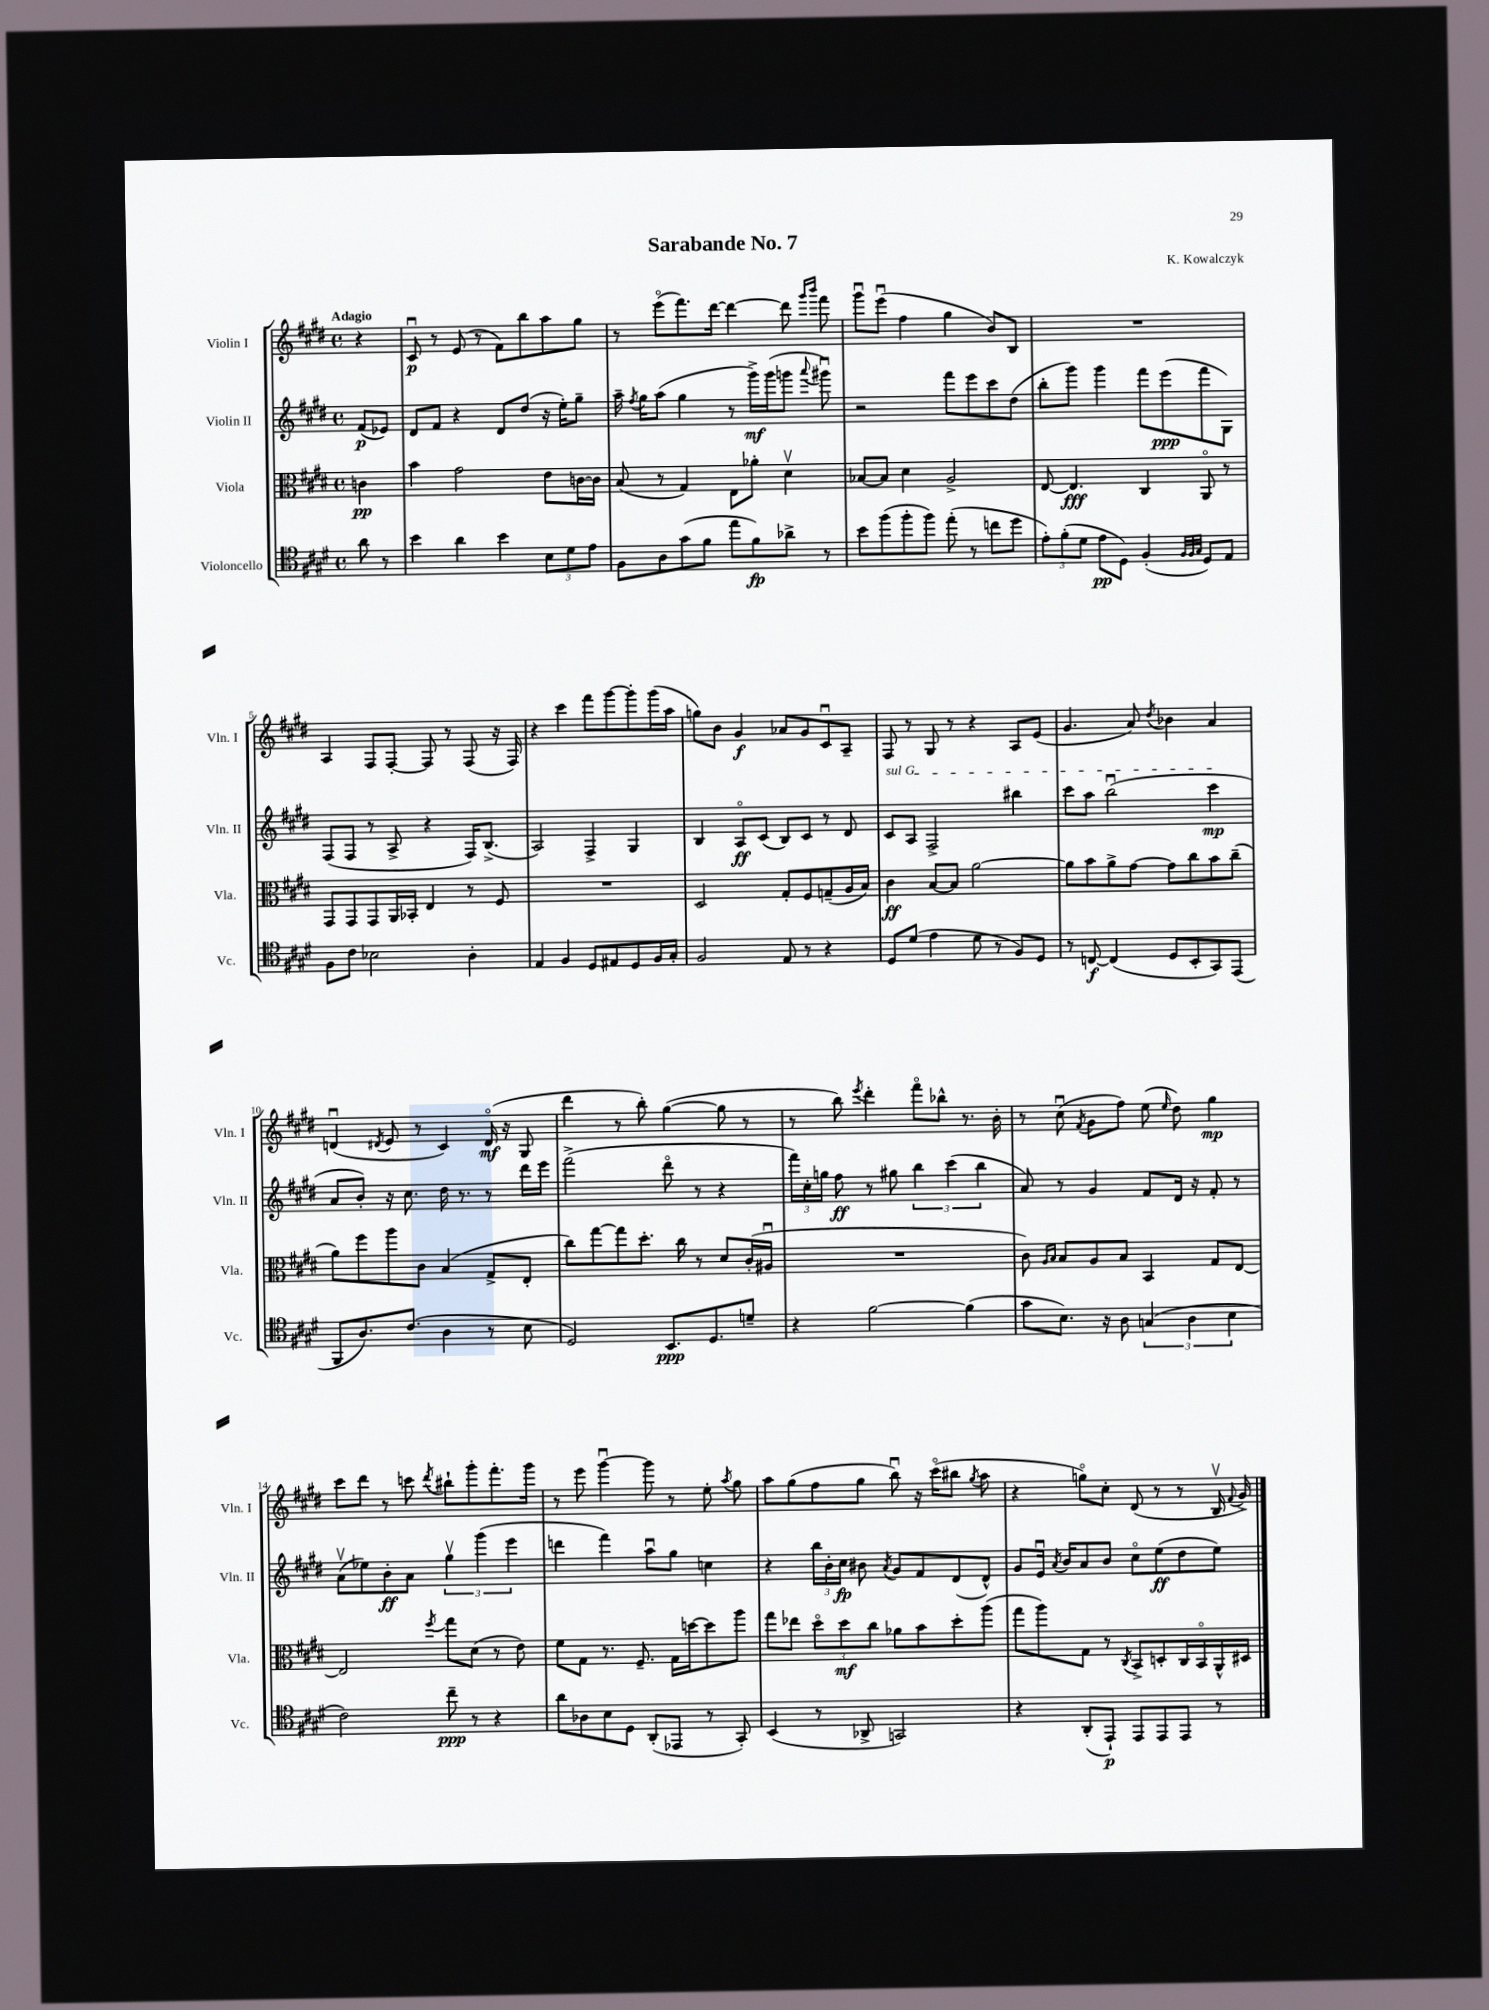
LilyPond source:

\header { title = "Sarabande No. 7" composer = "K. Kowalczyk" }
<<
\new StaffGroup <<
\new Staff = "s0" \with { instrumentName = "Violin I" shortInstrumentName = "Vln. I" } {
    \clef treble \key e \major \defaultTimeSignature \time 4/4 \partial 4 \tempo "Adagio"
    \autoBeamOff r4 |
    cis'8\downbow\p r8 e'8( r8 fis'8[) b''8 a''8 gis''8] |
    r8 e'''8[\flageolet( fis'''8.) dis'''16]~ dis'''4~ dis'''8 \grace { gis'''16[ b'''16] } fis'''8 |
    gis'''8[\downbow e'''8]\downbow( fis''4 gis''4 b'8[) b8] |
    R1 |
    a4 fis8[ fis8]~-. fis8 r8 fis8( r16 fis16) |
    r4 cis'''4 fis'''8[ gis'''8~ gis'''8-. gis'''16( a''16] |
    g''8[) b'8] gis'4\f aes'8[ gis'8 cis'8\downbow a8]-- |
    fis8 r8 gis8 r8 r4 a8[ e'8]( |
    gis'4. a'8) \acciaccatura { dis''8 } bes'4 a'4 |
    d'4\downbow( \acciaccatura { dis'8 } e'8 r8 cis'4) dis'16\flageolet\mf( r16 gis8 |
    dis'''4 r8 b''8-.) gis''4~( gis''8 r8 |
    r8 b''8) \acciaccatura { e'''8 } dis'''4-. fis'''8[\flageolet bes''8]-^ r8. b'16-. |
    r8 cis''8\downbow( \acciaccatura { fis'8 } gis'8[ fis''8]) e''8( \grace { e''16 } dis''8) gis''4\mp |
    cis'''8[ dis'''8] r8 c'''8 \acciaccatura { dis'''8 } bis''8[-! gis'''8-. fis'''8.-. gis'''16] |
    r8 e'''8 gis'''4~\downbow gis'''8 r8 e''8-. \acciaccatura { a''8 } gis''8 |
    a''8[ gis''8( fis''8 gis''8] b''8\downbow) r16 cis'''16[\flageolet( bis''8] \acciaccatura { gis''8 } a''8 |
    r4 g''8[\flageolet) cis''8]-. dis'8( r8 r8 b16\upbow \appoggiatura { fis'8 } gis'16->) \bar "|." |
}
\new Staff = "s1" \with { instrumentName = "Violin II" shortInstrumentName = "Vln. II" } {
    \clef treble \key e \major \defaultTimeSignature \time 4/4 \partial 4
    \autoBeamOff fis'8[\p( ees'8]) |
    dis'8[ fis'8] r4 dis'8[ dis''8]( r16 e''16[-.) gis''8]-- |
    a''16-- \acciaccatura { fis''8 } gis''16[ a''8]( gis''4 r8 gis'''16[->\mf) gis'''16( g'''8] \appoggiatura { a'''8 } gis'''8\downbow) |
    r2 fis'''8[ e'''8 cis'''8 dis''8]( |
    b''8[-. gis'''8]) gis'''4 fis'''8[ e'''8\ppp( fis'''8 gis8]) |
    fis8[( fis8] r8 a8-> r4 fis16[) b8.]->( |
    a2) fis4-> gis4 |
    b4 a8[\flageolet\ff cis'8]( b8[) cis'8] r8 dis'8 |
    \once \override TextSpanner.bound-details.left.text = \markup { \italic "sul G" } cis'8[\startTextSpan a8] fis2-> bis''4 |
    cis'''8[ a''8] b''2\downbow( cis'''4\mp\stopTextSpan |
    a'8[ b'8]-.) r16 cis''8. dis''16 r8. r8 dis'''16[ e'''16] |
    fis'''2->( dis'''8\flageolet r8 r4 |
    \tuplet 3/2 { fis'''16[) cis''16-. g''16] } fis''8\ff r8 gis''8 \tuplet 3/2 { b''4 cis'''4( b''4 } |
    a'8) r8 gis'4 fis'8[ dis'16] r16 fis'8-. r8 |
    a'8[\upbow( ees''8) b'8-.\ff a'8] \tuplet 3/2 { gis''4\upbow gis'''4( e'''4 } |
    d'''4 fis'''4) a''8[\downbow gis''8] c''4 |
    r4 \tuplet 3/2 { b''16[ b'16-. cis''16]\fp } bis'8 \acciaccatura { a'8 } gis'8[ fis'8 dis'8( dis'8]-^) |
    gis'8[ e'16]\downbow \acciaccatura { a'8 } b'16[ a'8 b'8] cis''8[\flageolet e''8\ff( dis''8 e''8]) \bar "|." |
}
\new Staff = "s2" \with { instrumentName = "Viola" shortInstrumentName = "Vla." } {
    \clef alto \key e \major \defaultTimeSignature \time 4/4 \partial 4
    \autoBeamOff c'4\pp |
    b'4 gis'2 e'8[ c'16~ c'16] |
    b8( r8 gis4) e8[ aes'8]-. dis'4\upbow |
    bes8[~ bes8] dis'4 a2-> |
    e8~ e4.\fff cis4 a,8\flageolet r8 |
    gis,8[ gis,8 gis,8 a,16 bes,16]-. e4 r8 fis8 |
    R1 |
    dis2 gis8[-. fis8 g8--( a16 b16]) |
    cis'4\ff b8[~ b8] a'2~ |
    a'8[ b'8 a'8-> gis'8]~ gis'8[ cis''8 b'8 cis''8]--( |
    a'8[) fis''8 a''8 cis'8] b4( gis8[-> e8]-. |
    cis''8[) gis''8~ gis''8 dis''8.]-. cis''16 r8 dis'8[ cis'16-.( ais16]\downbow |
    R1 |
    cis'8) \grace { a16[ b16] } b8[ a8 b8] b,4 gis8[ e8]~ |
    e2 \acciaccatura { fis''8 } gis''8[ dis'8]( r8 e'8) |
    fis'8[ gis8] r8. fis8.-- gis16[ d''16~ d''8 a''8] |
    gis''8[ ees''8] \tuplet 3/2 { dis''8[\flageolet dis''8\mf cis''8] } aes'8[ b'8 dis''8-. a''8]( |
    gis''8[ a''8) gis8] r8 \acciaccatura { cis8 } b,8[-> d8-. cis16 b,16\flageolet a,16-^ dis16] \bar "|." |
}
\new Staff = "s3" \with { instrumentName = "Violoncello" shortInstrumentName = "Vc." } {
    \clef tenor \key e \major \defaultTimeSignature \time 4/4 \partial 4
    \autoBeamOff a'8 r8 |
    b'4 a'4 b'4 \tuplet 3/2 { b8[ dis'8 e'8] } |
    fis8[ a8 gis'8( fis'8] e''8[ fis'8\fp) aes'8]-> r8 |
    b'8[ fis''8( fis''8-. fis''8]) e''8-.( r8 c''8[ dis''8] |
    \tuplet 3/2 { e'8[-.) fis'8-.( dis'8] } e'8[\pp dis8]) fis4-.( \grace { fis32[ fis32 gis32] } dis8[) e8] |
    fis8[ cis'8] bes2 a4-. |
    e4 fis4 dis8[ eis8 dis8 fis16 gis16]-. |
    fis2 e8 r8 r4 |
    dis8[ dis'8]( e'4 dis'8 r8 fis8[) dis8] |
    r8 c8~\f c4( dis8[ b,8-. gis,8) e,8]( |
    fis,8[ a8.) cis'8.]( a4 r8 b8 |
    dis2) b,8.[\ppp dis8. d'8]-- |
    r4 fis'2~ fis'4( |
    gis'8[ b8.]) r16 a8 \tuplet 3/2 { g4( a4 b4 } |
    cis'2) cis''8--\ppp r8 r4 |
    a'8[ aes8 b8 dis8] a,8[-.( ees,8] r8 gis,8-.) |
    b,4( r8 aes,8-> g,2) |
    r4 a,8[-.( e,8]-!\p) e,8[ e,8 e,8] r8 \bar "|." |
}
>>
>>
